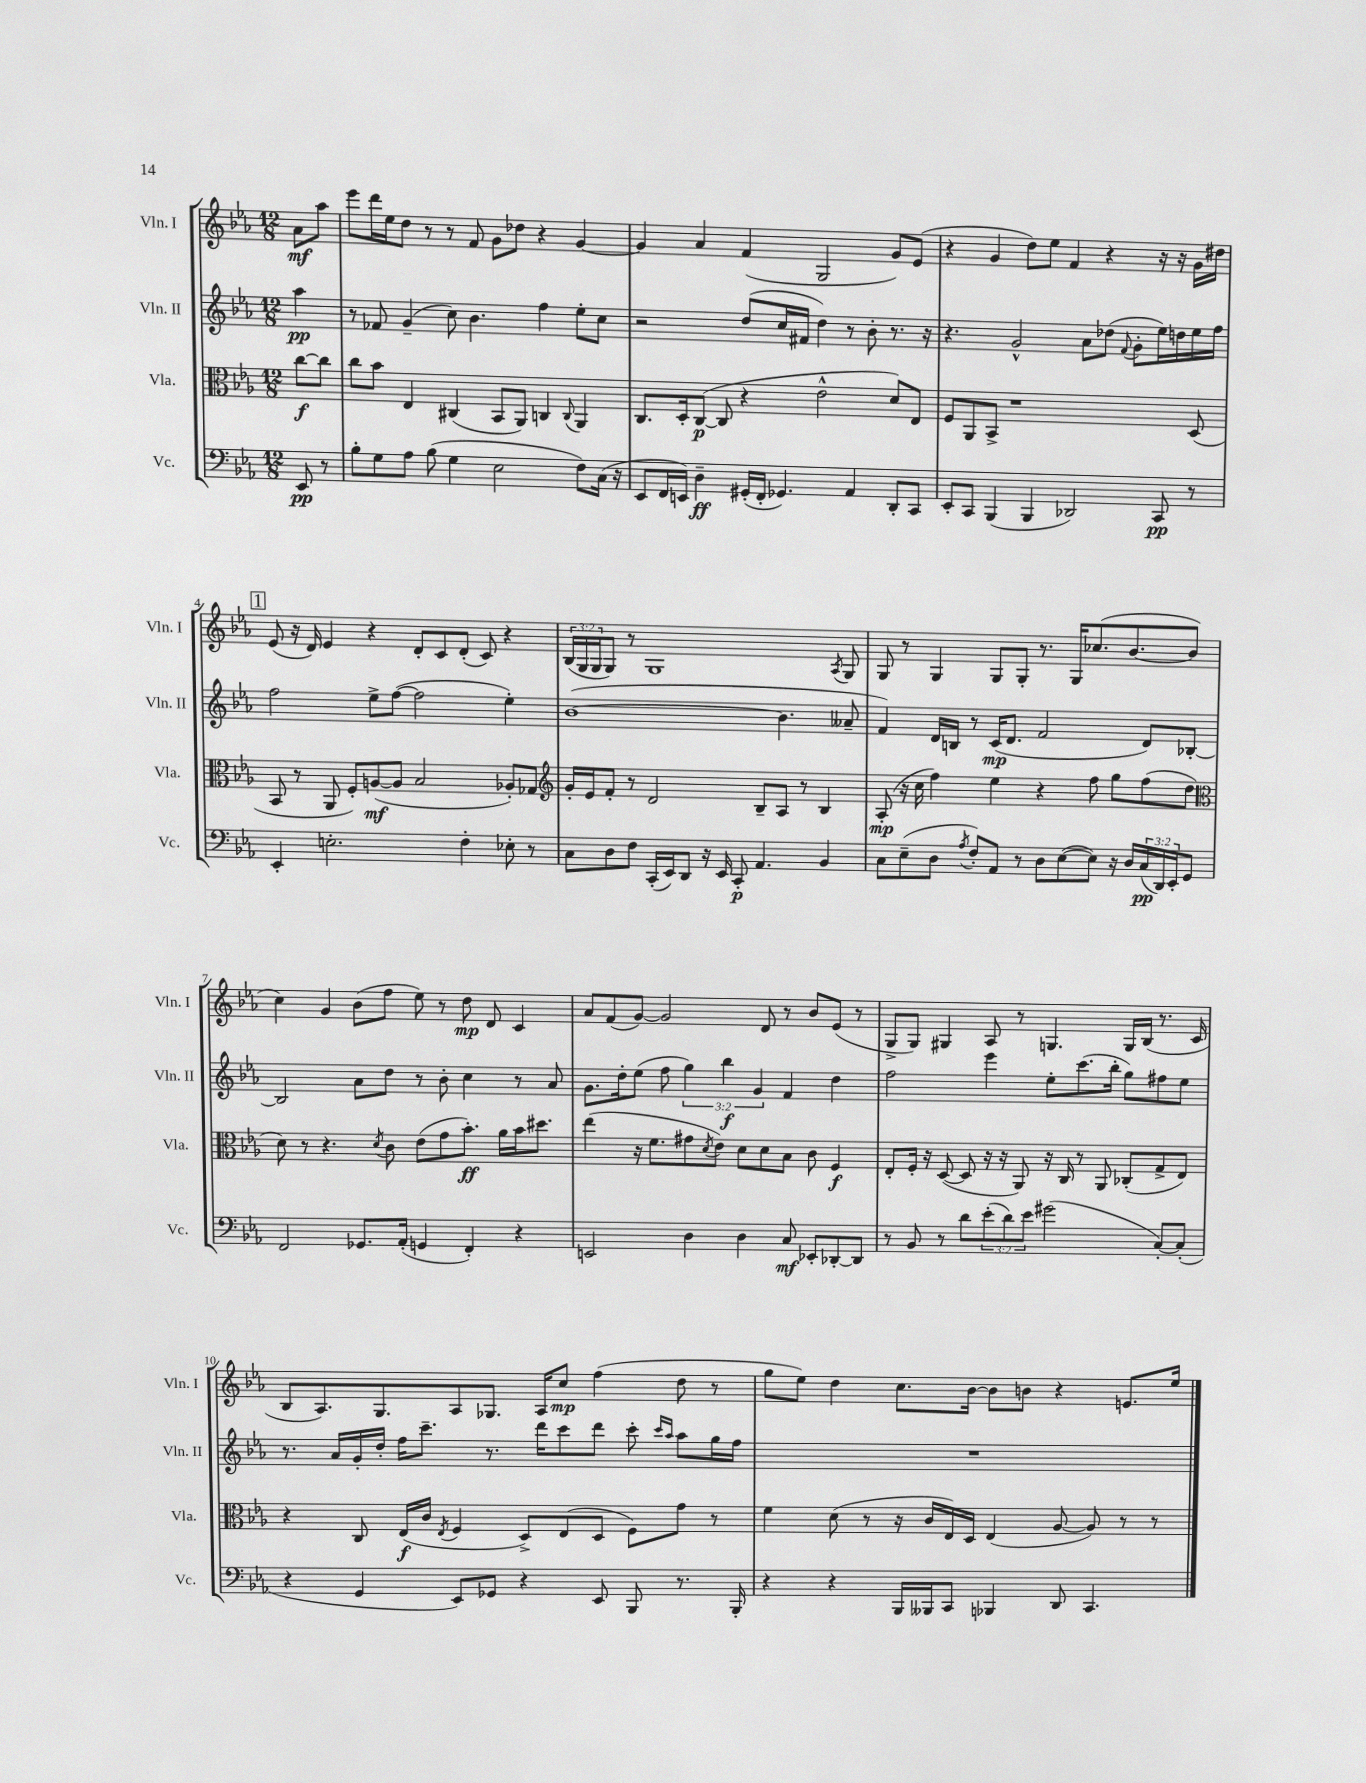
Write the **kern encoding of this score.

**kern	**kern	**kern	**kern
*staff4	*staff3	*staff2	*staff1
*clefF4	*clefC3	*clefG2	*clefG2
*k[b-e-a-]	*k[b-e-a-]	*k[b-e-a-]	*k[b-e-a-]
*M12/8	*M12/8	*M12/8	*M12/8
8EE-/	[8cc\L	4aa-\	8a-\L
8r	8cc\]J	.	8aa-\J
=	=	=	=
8B-'\L	8cc\L	8r	8eee-\L
8G\	8b-\J	8f-/	16ddd\L
.	.	.	16ee-\J
8A-\J	4E-/	(4g~/	8dd\J
(8B-\	.	.	8r
4G\	(4C#/	8cc\)	8r
.	.	4.b-\	8f/
2E-\	8BB-/L	.	8g\L
.	8AA-/J)	.	8dd-\J
.	4C/	4ff\	4r
.	8qqC/	.	.
8F\L)	4AA-/	8ee-'\L	[4g/
(16C\Jk	.	8cc\J	.
16r	.	.	.
=	=	=	=
8EE-/L	8.C/L	2r	4g/]
16FF/L	.	.	.
16EE/JJ)	16D'/k	.	.
4D~\	([8C/J	.	4a-/
.	8C/]	.	.
(16GG#'/LL	4r	(8dd/L	(4f/
16FF'/JJ	.	.	.
4.GG-/)	.	16cc/L	.
.	.	16f#/JJ	.
.	2e-^^\	4dd\)	2G/
4AA-/	.	8r	.
.	.	8b-'\	.
8DD'/L	8d/L)	8.r	8g/L)
8CC/J	8E-/J	.	(8e-/J
.	.	16r	.
=	=	=	=
8EE-'/L	8F/L	4.r	4r
8CC/J	8AA-/	.	.
(4BBB-/	8BB-^/J	.	4g/
.	1r	2g^^/	.
4BBB-/	.	.	8dd\L)
.	.	.	8ee-\J
2DD-/)	.	.	4f/
.	.	8a-\L	.
.	.	(8dd-\J	4r
.	.	8qqf/	.
.	.	8g'\L	.
8CC/	.	16ee-\L)	16r
.	.	16dd\	16r
8r	(8D/	16ee-\	16g\LL
.	.	16ff\JJ	16dd#\JJ
=	=	=	=
4EE-'/	8BB-/	2ff\	(8e-/
.	8r	.	16r
.	.	.	16d/)
2.E'\	8AA-/	.	4e-/
.	8F'/L)	.	.
.	([8A/	8ee-^\L	4r
.	8A/]J	([8ff\J	.
.	2B-/	2ff\]	8d'/L
.	.	.	8c/
4F'\	.	.	(8d'/J
.	.	.	8c/)
8E-'\	8A-'/L)	4ee-'\)	4r
8r	8G-/J	.	.
=	=	=	=
*	*clefG2	*	*
8C\L	16g'/LL	([1b-	(24B-/LL
.	.	.	24G/
.	16e-/J	.	.
.	.	.	24G/J
8D\	8f'/J	.	8G/J)
8F\J	8r	.	8r
(16CC'/LL	2d/	.	1G
16EE-/J)	.	.	.
8DD/J	.	.	.
16r	.	.	.
16EE-/	.	.	.
8CC'/	.	.	.
4.AA-/	8B-~/L	.	.
.	8A-/J	4.b-\]	.
.	8r	.	.
4BB-/	4B-/	.	.
.	.	.	8qA-/
.	.	8a--~/	8G/
=	=	=	=
8C\L	(8A-'/	4f/)	8G/
(8E-~\	16r	.	8r
.	16cc\	.	.
8D\J	4ff\)	16d/LL	4G/
.	.	16B/JJ	.
8qA-/	.	.	.
8F'/L)	.	8r	.
8AA-/J	4ee-\	(16c/LK	8G/L
.	.	8.d/J	.
8r	.	.	8G'/J
8D\L	4r	2f/	8.r
([8E-\	.	.	.
.	.	.	16G/LK
8E-\]J)	8ff\	.	(8.cc-/
16r	8gg\L	.	.
16D/LL	.	.	[8.b-/
(24C/	(8ff\	8d/L)	.
24DD/)	.	.	.
24EE-'/J	.	.	.
8GG/J	8dd\J	[8B-'/J	8b-/]J
=	=	=	=
*	*clefC3	*	*
2FF/	8d\)	2B-/]	4cc\)
.	8r	.	.
.	4.r	.	4g/
8.GG-/L	.	8a-\L	(8b-\L
.	8qd/	.	.
.	8c\	8dd\J	8ff\J
(16AA-'/Jk	.	.	.
4GG/	(8e-\L	8r	8ee-\)
.	8g\	8b-'\	8r
4FF'/)	8.b-'\J)	4cc\	8dd\
.	.	.	8d/
.	16a-\LL	.	.
4r	16b-\J	8r	4c/
.	8.dd#\J	.	.
.	.	8a-/	.
=	=	=	=
2EE/	(4ee-\	8.g\L	8a-/L
.	.	.	(8f/
.	.	16dd'\k	.
.	16r	(8ee-\J	[8g/J)
.	8.f\L	.	.
.	.	8ff\	2g/]
4D\	8g#\	6gg\)	.
.	8qd/	.	.
.	8e-\J)	.	.
.	.	6bb-\	.
4D\	8d\L	.	.
.	.	6g/	.
.	8d\	.	8d/
8C/	8B-\J	4f/	8r
8EE-'/L	8c\	.	8b-/L
[8DD-'/	4F/	4dd\	(8e-/J
8DD-/]J	.	.	8r
=	=	=	=
8r	8E-'/L	2ff\	8G^/L
8BB-/	16F'/Jk	.	8G/J)
.	16r	.	.
8r	([8D/	.	4G#/
8d\L	8D/]	.	.
(12e-'\	16r	4eee-\	8A-/
.	16r	.	.
12d\)	.	.	.
.	8AA-/)	.	8r
12e-\J	.	.	.
(2g#\	16r	8ee-'\L	4.G/
.	16C/	.	.
.	8r	(8.ccc\	.
.	8AA-/	.	.
.	.	16bb-'\Jk	.
.	(8C-'/L	8gg\L)	16G/LL
.	.	.	(16B-/JJ
[8C'/L)	8G^/	8ff#\	8.r
(8C'/]J	8E-/J)	8ee-\J	.
.	.	.	16c/
=	=	=	=
4r	4r	8.r	8B-/L
.	.	.	8.A-/)
.	.	16a-/LL	.
4GG/	8C/	16g'/	.
.	.	16dd'/JJ	8.G/
.	(16E-/LL	16ff\LK	.
.	16c/JJ	8.ccc~\J	.
.	8qE-/	.	.
8EE-/L)	4F/	.	8A-/
8GG-/J	.	8.r	8.G-/J
4r	8D^/L)	.	.
.	.	16ddd\LK	16A-/LK
.	(8E-/	8ccc\	8cc/J
8EE-/	8D/J	8ddd\J	(4ff\
8BBB-/	8F\L)	8ccc'\	.
.	.	16qqccc/LL	.
.	.	16qqaa-/JJ	.
8.r	8g\J	8aa-\L	8dd\
.	8r	16gg\L	8r
16BBB-'/	.	16ff\JJ	.
=	=	=	=
4r	4f\	1.r	8gg\L
.	.	.	8ee-\J)
4r	(8d\	.	4dd\
.	8r	.	.
16BBB-/LL	16r	.	8.cc\L
16BBB--/J	16c/LL	.	.
8CC/J	16E-/)	.	.
.	16D/JJ	.	[16b-\Jk
4BBB-/	(4E-/	.	8b-\]L
.	.	.	8b\J
8DD/	[8A-/	.	4r
4.CC/	8A-/])	.	.
.	8r	.	8.e/L
.	8r	.	.
.	.	.	16ee-/Jk
==	==	==	==
*-	*-	*-	*-
